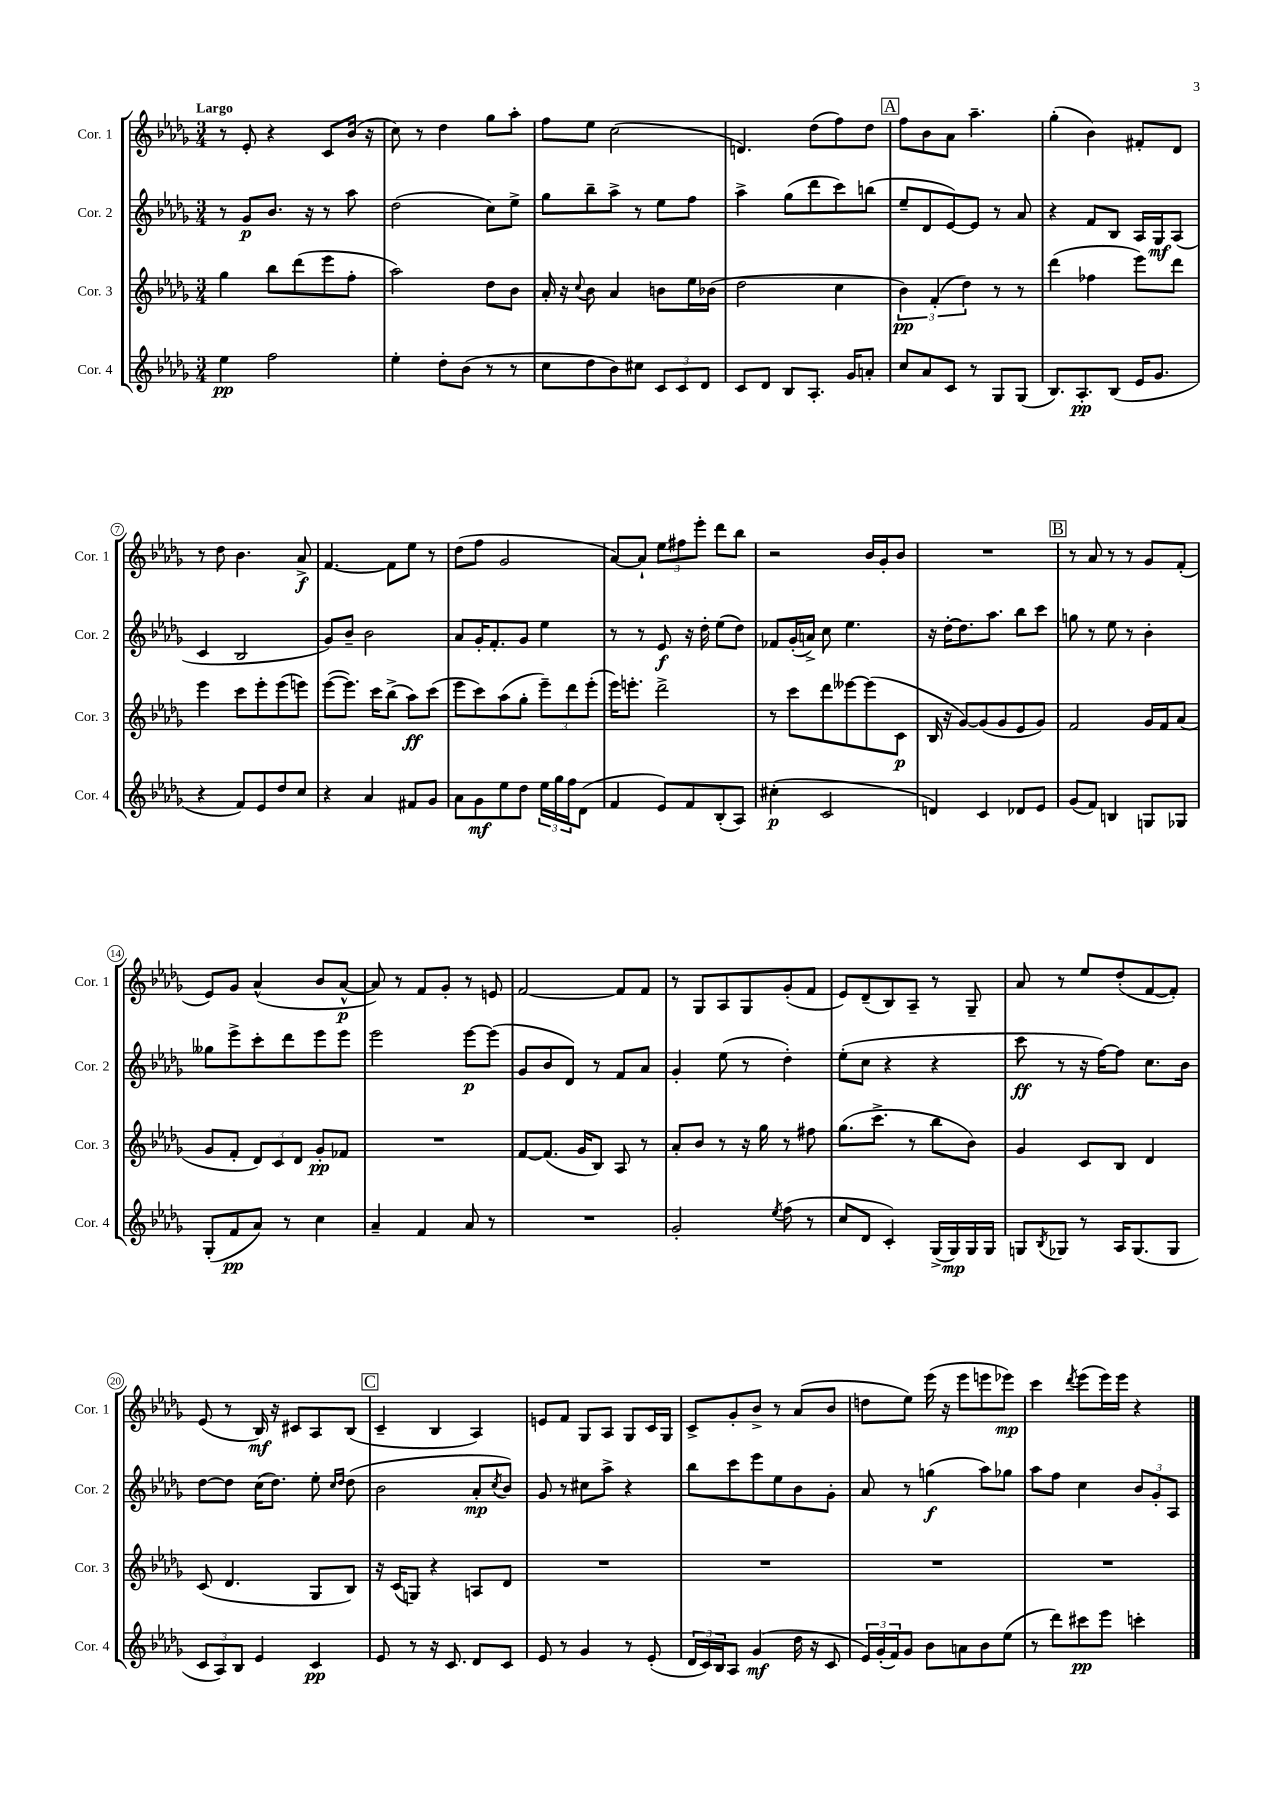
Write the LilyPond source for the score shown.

<<
\new StaffGroup <<
\new Staff = "s0" \with { instrumentName = "Cor. 1" shortInstrumentName = "Cor. 1" } {
    \clef treble \key des \major \numericTimeSignature \time 3/4 \tempo "Largo"
    r8 ees'8-. r4 c'8 bes'16( r16 |
    c''8) r8 des''4 ges''8 aes''8-. |
    f''8 ees''8 c''2( |
    d'4.) des''8( f''8) des''8 |
    \mark \markup { \box "A" } f''8 bes'8 aes'8 aes''4.-- |
    ges''4-.( bes'4) fis'8-. des'8 |
    r8 des''8 bes'4. aes'8->\f |
    f'4.~ f'8 ees''8 r8 |
    des''8( f''8 ges'2 |
    aes'8~) aes'8-! \tuplet 3/2 { ees''8 fis''8 ees'''8-. } des'''8 bes''8 |
    r2 bes'16 ges'16-. bes'8 |
    R2. |
    \mark \markup { \box "B" } r8 aes'8 r8 r8 ges'8 f'8-.( |
    ees'8) ges'8 aes'4-^( bes'8 aes'8~-^\p |
    aes'8) r8 f'8 ges'8-. r8 e'8 |
    f'2~ f'8 f'8 |
    r8 ges8 aes8 ges8 ges'8-.( f'8 |
    ees'8) des'8--( bes8) aes8-- r8 ges8-- |
    aes'8 r8 ees''8 des''8-.( f'8~ f'8-.) |
    ees'8( r8 bes16\mf) r16 cis'8 aes8 bes8( |
    \mark \markup { \box "C" } c'4-- bes4 aes4) |
    e'8 f'8 ges8 aes8 ges8 c'16 ges16 |
    c'8-> ges'8-. bes'8-> r8 aes'8( bes'8 |
    d''8 ees''8) ees'''16( r16 ees'''8 e'''8 ees'''8\mp) |
    c'''4 \acciaccatura { des'''8 } ees'''8( ees'''16) ees'''16 r4 \bar "|." |
}
\new Staff = "s1" \with { instrumentName = "Cor. 2" shortInstrumentName = "Cor. 2" } {
    \clef treble \key des \major \numericTimeSignature \time 3/4
    r8 ges'8\p bes'8. r16 r8 aes''8 |
    des''2( c''8) ees''8-> |
    ges''8 bes''8-- aes''8-> r8 ees''8 f''8 |
    aes''4-> ges''8( des'''8 c'''8) b''8( |
    \mark \markup { \box "A" } ees''8-- des'8 ees'8~) ees'8 r8 aes'8 |
    r4 f'8 bes8 aes16 ges16\mf aes8( |
    c'4 bes2 |
    ges'8) bes'8-- bes'2 |
    aes'8 ges'16-. f'8.-. ges'8 ees''4 |
    r8 r8 ees'8\f r16 des''16-. ees''8( des''8) |
    fes'8 ges'16-.( a'16->) c''8 ees''4. |
    r16 des''16~-. des''8. aes''8. bes''8 c'''8 |
    \mark \markup { \box "B" } g''8 r8 ees''8 r8 bes'4-. |
    geses''8 ees'''8-> c'''8-. des'''8 ees'''8 ees'''8 |
    ees'''2 ees'''8~\p ees'''8( |
    ges'8 bes'8 des'8) r8 f'8 aes'8 |
    ges'4-. ees''8( r8 des''4-.) |
    ees''8-.( c''8 r4 r4 |
    c'''8\ff r8 r16 f''16~) f''8 c''8. bes'16 |
    des''8~ des''8 c''16( des''8.) ees''8-. \grace { c''16 des''16 } des''8( |
    \mark \markup { \box "C" } bes'2 aes'8-.\mp \acciaccatura { c''8 } bes'8) |
    ges'8 r8 cis''8 aes''8-> r4 |
    bes''8 c'''8 ees'''8 ees''8 bes'8 ges'8-. |
    aes'8 r8 g''4\f( aes''8) ges''8 |
    aes''8 f''8 c''4 \tuplet 3/2 { bes'8 ges'8-. aes8 } \bar "|." |
}
\new Staff = "s2" \with { instrumentName = "Cor. 3" shortInstrumentName = "Cor. 3" } {
    \clef treble \key des \major \numericTimeSignature \time 3/4
    ges''4 bes''8 des'''8( ees'''8 f''8-. |
    aes''2) des''8 bes'8 |
    aes'16-. r16 \appoggiatura { c''8 } bes'8 aes'4 b'8 ees''16 bes'16( |
    des''2 c''4 |
    \mark \markup { \box "A" } \tuplet 3/2 { bes'4\pp) f'4-.( des''4) } r8 r8 |
    des'''4( fes''4 ees'''8) des'''8 |
    ees'''4 c'''8 ees'''8-. ees'''8( e'''8) |
    ees'''8~( ees'''8.) c'''16 bes''8->( aes''8\ff) c'''8( |
    ees'''8 c'''8) aes''8( ges''8-. \tuplet 3/2 { ees'''8--) des'''8 ees'''8-.( } |
    ees'''16) e'''8.-. des'''2-> |
    r8 c'''8 des'''8 eeses'''8~ eeses'''8( c'8\p |
    bes16 r16 ges'8~) ges'8( ges'8 ees'8 ges'8) |
    \mark \markup { \box "B" } f'2 ges'16 f'16 aes'8( |
    ges'8 f'8-. \tuplet 3/2 { des'8) c'8 des'8 } ges'8-.\pp fes'8 |
    R2. |
    f'8~ f'8.( ges'16 bes8) aes8 r8 |
    aes'8-. bes'8 r8 r16 ges''16 r8 fis''8 |
    ges''8.( c'''8.-> r8 bes''8 bes'8) |
    ges'4 c'8 bes8 des'4 |
    c'8( des'4. ges8 bes8) |
    \mark \markup { \box "C" } r16 c'16( g8) r4 a8 des'8 |
    R2. |
    R2. |
    R2. |
    R2. \bar "|." |
}
\new Staff = "s3" \with { instrumentName = "Cor. 4" shortInstrumentName = "Cor. 4" } {
    \clef treble \key des \major \numericTimeSignature \time 3/4
    ees''4\pp f''2 |
    ees''4-. des''8-. bes'8( r8 r8 |
    c''8 des''8 bes'8) cis''8 \tuplet 3/2 { c'8 c'8 des'8 } |
    c'8 des'8 bes8 aes8.-. ges'16 a'8-. |
    \mark \markup { \box "A" } c''8 aes'8 c'8 r8 ges8 ges8( |
    bes8.) aes8.-.\pp bes8( ees'16 ges'8. |
    r4 f'8) ees'8 des''8 c''8 |
    r4 aes'4 fis'8 ges'8 |
    aes'8 ges'8\mf ees''8 des''8 \tuplet 3/2 { ees''16 ges''16 f''16 } des'8( |
    f'4 ees'8) f'8 bes8-.( aes8) |
    cis''4-.\p( c'2 |
    d'4) c'4 des'8 ees'8 |
    \mark \markup { \box "B" } ges'8( f'8) b4 g8 ges8 |
    ges8-.( f'8\pp aes'8) r8 c''4 |
    aes'4-- f'4 aes'8 r8 |
    R2. |
    ges'2-. \acciaccatura { ees''8 } f''8( r8 |
    c''8 des'8 c'4-.) ges16->( ges16\mp) ges16 ges16 |
    g8 \acciaccatura { bes8 } ges8 r8 aes16 ges8.( ges8 |
    \tuplet 3/2 { c'8 aes8) bes8 } ees'4 c'4\pp |
    \mark \markup { \box "C" } ees'8 r8 r16 c'8. des'8 c'8 |
    ees'8 r8 ges'4 r8 ees'8-.( |
    \tuplet 3/2 { des'16 c'16) bes16 } aes8 ges'4\mf( des''16 r16 c'8 |
    \tuplet 3/2 { ees'16) ges'16-.( f'16) } ges'8 bes'8 a'8 bes'8 ees''8( |
    r8 des'''8) cis'''8\pp ees'''8 c'''4-. \bar "|." |
}
>>
>>
\layout { \context { \Score \override BarNumber.stencil = #(make-stencil-circler 0.1 0.3 ly:text-interface::print) } }
